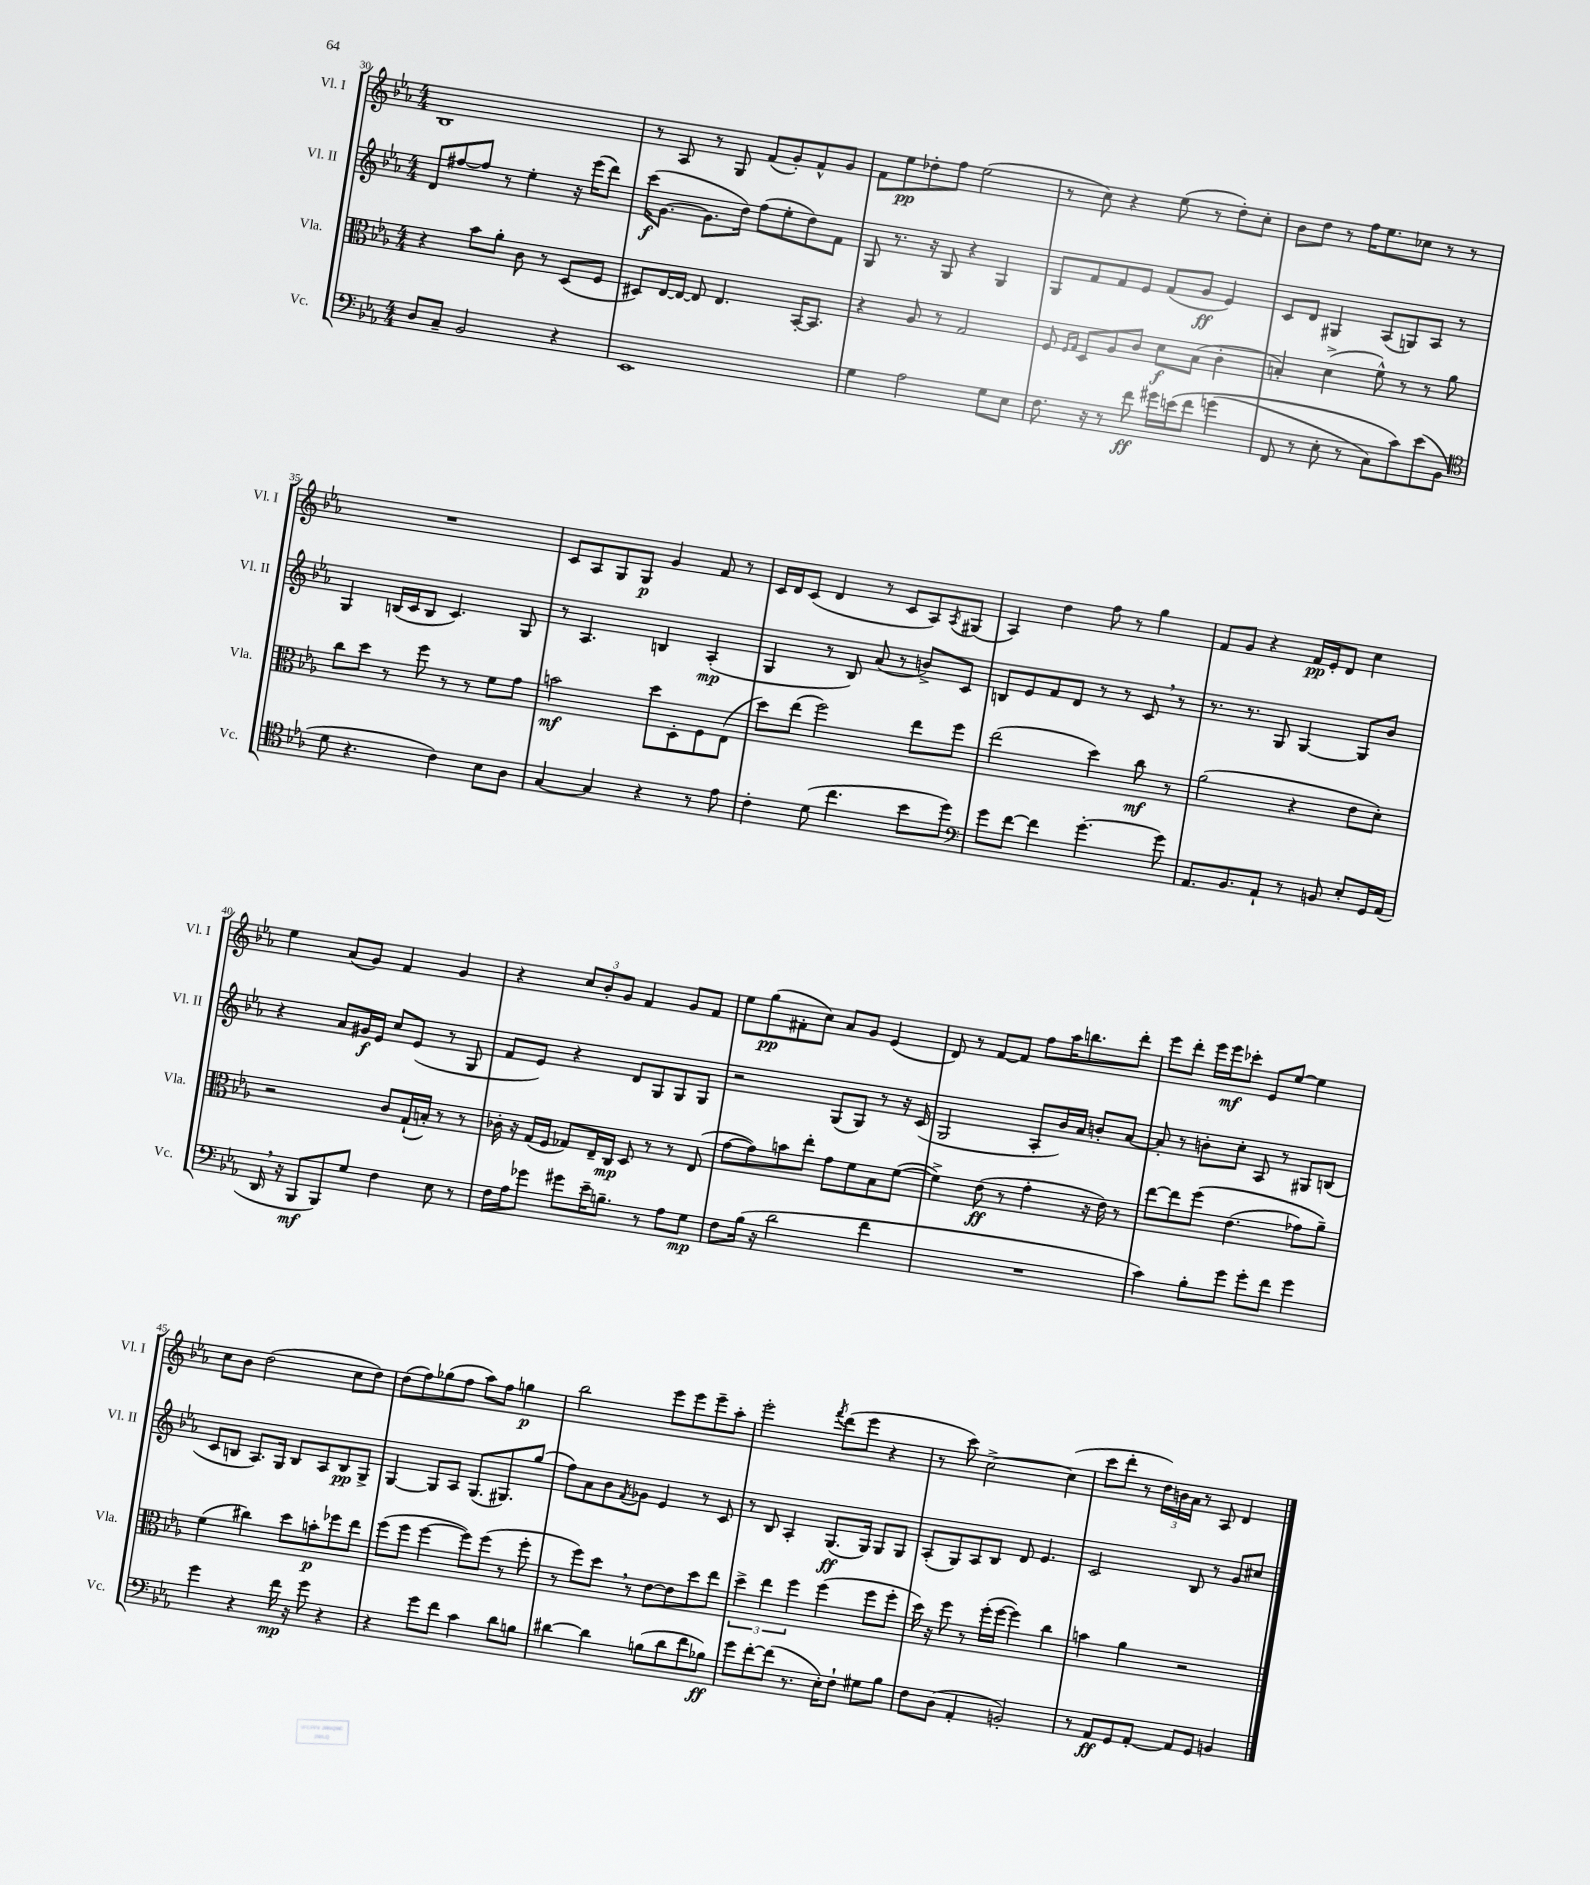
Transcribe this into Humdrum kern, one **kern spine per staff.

**kern	**dynam	**kern	**dynam	**kern	**dynam	**kern	**dynam
*part4	*part4	*part3	*part3	*part2	*part2	*part1	*part1
*staff4	*staff4	*staff3	*staff3	*staff2	*staff2	*staff1	*staff1
*I"Vc.	*	*I"Vla.	*	*I"Vl. II	*	*I"Vl. I	*
*I'Vc.	*	*I'Vla.	*	*I'Vl. II	*	*I'Vl. I	*
*clefF4	*	*clefC3	*	*clefG2	*	*clefG2	*
*k[b-e-a-]	*	*k[b-e-a-]	*	*k[b-e-a-]	*	*k[b-e-a-]	*
*M4/4	*	*M4/4	*	*M4/4	*	*M4/4	*
=30	=30	=30	=30	=30	=30	=30	=30
8D/L	.	4r	.	8d/L	.	1B-	.
8C~/J	.	.	.	[8ff#X/	.	.	.
2BB-/	.	8b-\L	.	8ff#/J]	.	.	.
.	.	8a-'\J	.	8r	.	.	.
.	.	8c\	.	4ee-'\	.	.	.
.	.	8r	.	.	.	.	.
4r	.	(8D/L	.	16r	.	.	.
.	.	.	.	(16eee-\KL	.	.	.
.	.	8F/J	.	8ddd\J)	.	.	.
=31	=31	=31	=31	=31	=31	=31	=31
1EE-	.	8D#X/L)	.	(16ccc\KL	f	8r	.
.	.	.	.	[8.g\J	.	.	.
.	.	[16E-/L	.	.	.	8A-/	.
.	.	16E-/JJ_	.	.	.	.	.
.	.	8E-/]	.	8.g\L]	.	8r	.
.	.	4.E-/	.	.	.	8G/	.
.	.	.	.	16dd\Jk)	.	.	.
.	.	.	.	(8ff\L	.	(8f/L	.
.	.	.	.	8ee-'\	.	8g'/)	.
.	.	[16BB-'/KL	.	8dd\)	.	8f^^/	.
.	.	8.BB-/J]	.	.	.	.	.
.	.	.	.	8f\J	.	8g/J	.
=32	=32	=32	=32	=32	=32	=32	=32
4G\	.	4r	.	8G/	.	8f\L	.
.	.	.	.	8.r	.	8ee-\	pp
2A-\	.	8A-/	.	.	.	8dd-X'\	.
.	.	.	.	16r	.	.	.
.	.	8r	.	8G/	.	8ff\J	.
.	.	2G/	.	4r	.	(2ee-\	.
8G\L	.	.	.	4G/	.	.	.
8E-\J	.	.	.	.	.	.	.
=33	=33	=33	=33	=33	=33	=33	=33
8.F\	.	8F/	.	8G/L	.	8r	.
.	.	16qqF/LL	.	.	.	.	.
.	.	16qqG/JJ	.	.	.	.	.
.	.	8D/L	.	8f/	.	8cc\)	.
16r	.	.	.	.	.	.	.
8r	.	8A-/	.	8f/	.	4r	.
8f\	ff	8c/J	.	8e-/J	.	.	.
16g#X\LL	.	8d\L	f	(8f/L	.	(8ee-\	.
(16en\J	.	.	.	.	.	.	.
8f\J	.	(8B-\J	.	8g/J	ff	8r	.
(4gn\	.	4c'\	.	4e-/)	.	8dd'\L)	.
.	.	.	.	.	.	8cc'\J	.
=34	=34	=34	=34	=34	=34	=34	=34
8FF/	.	4Bn'/)	.	8c/L	.	8b-\L	.
8r	.	.	.	8d/J	.	8dd\J	.
8E-'\	.	(4d^\	.	4G#X/	.	8r	.
8r	.	.	.	.	.	16ff\KL	.
.	.	.	.	.	.	8.ee-\	.
8C\L)	.	8f^^\)	.	(8A-/L	.	.	.
8c\)	.	8r	.	8Gn/)	.	8cc-X\J	.
(8e-\	.	8r	.	8A-/J	.	8r	.
8BB-\J	.	8a-\	.	8r	.	8r	.
!!LO:LB:g=z
=35	=35	=35	=35	=35	=35	=35	=35
*clefC4	*	*	*	*	*	*	*
8d\	.	8cc\L	.	4G/	.	1r	.
4.r	.	8dd\J	.	.	.	.	.
.	.	8r	.	(16Bn/LL	.	.	.
.	.	.	.	16c/J	.	.	.
.	.	8ff\	.	8B/J	.	.	.
4c\)	.	8r	.	4.c/)	.	.	.
.	.	8r	.	.	.	.	.
8B-\L	.	8f\L	.	.	.	.	.
8A-\J	.	8g\J	.	8G/	.	.	.
=36	=36	=36	=36	=36	=36	=36	=36
[4G/	.	2bn\	mf	8r	.	8c/L	.
.	.	.	.	4.A-/	.	8A-/	.
4G/]	.	.	.	.	.	8G/	.
.	.	.	.	.	.	8G/J	p
4r	.	8dd\L	.	4Bn/	.	4g/	.
.	.	8D'\	.	.	.	.	.
8r	.	8F\	.	(4A-'/	mp	8f/	.
8e-\	.	(8E-\J	.	.	.	8r	.
=37	=37	=37	=37	=37	=37	=37	=37
4c'\	.	8dd\L)	.	4G/	.	16c/LL	.
.	.	.	.	.	.	16d/J	.
.	.	(8ee-\J	.	.	.	(8c/J	.
(8d\	.	2ff\)	.	8r	.	4d/	.
4.cc\	.	.	.	8B-/)	.	.	.
.	.	.	.	(8a-/	.	8r	.
.	.	.	.	8r	.	8c/L	.
8b-\L	.	8ee-\L	.	8bn^/L)	.	8A-/)	.
.	.	.	.	.	.	8qA-/	.
8dd\J)	.	8ff\J	.	8c/J	.	(8G#X/J	.
=38	=38	=38	=38	=38	=38	=38	=38
*clefF4	*	*	*	*	*	*	*
8g\L	.	(2ee-\	.	8Bn/L	.	4A-/)	.
[8f\J	.	.	.	8e-/	.	.	.
4f\]	.	.	.	8f/	.	4dd\	.
.	.	.	.	8d/J	.	.	.
[4.g'\	.	4dd\)	.	8r	.	8ff\	.
.	.	.	.	8r	.	8r	.
.	.	8cc\	mf	8c,/	.	4gg\	.
8g\]	.	8r	.	8r	.	.	.
=39	=39	=39	=39	=39	=39	=39	=39
8.AA-/L	.	(2a-\	.	8.r	.	8f/L	.
.	.	.	.	.	.	8g/J	.
8.BB-/	.	.	.	8.r	.	.	.
.	.	.	.	.	.	4r	.
8AA-`/J	.	.	.	8G/	.	.	.
8r	.	4r	.	[4G/	.	16f/LL	pp
.	.	.	.	.	.	16e-'/J	.
8BBn/	.	.	.	.	.	8d/J	.
8E-'/L	.	8e-\L	.	8G/L]	.	4cc\	.
16GG/L	.	8d'\J)	.	8b-/J	.	.	.
(16AA-/JJ	.	.	.	.	.	.	.
!!LO:LB:g=z
=40	=40	=40	=40	=40	=40	=40	=40
16DD,/	.	2r	.	4r	.	4ee-\	.
16r	.	.	.	.	.	.	.
8BBB-/L	mf	.	.	.	.	.	.
8BBB-/)	.	.	.	8a-/L	.	(8a-/L	.
8G/J	.	.	.	16g#X/L	f	8g/J)	.
.	.	.	.	16e-/JJ	.	.	.
4F\	.	8c/L	.	8cc/L	.	4f/	.
.	.	(16G`/L	.	(8e-/J	.	.	.
.	.	16Bn'/JJ)	.	.	.	.	.
8E-\	.	8r	.	8r	.	4g/	.
8r	.	8r	.	8G/	.	.	.
=41	=41	=41	=41	=41	=41	=41	=41
16F\LL	.	16c-X'\	.	8f/L	.	4r	.
16A-\J	.	16r	.	.	.	.	.
8g-X\J	.	(16G/LL	.	8e-/J)	.	.	.
.	.	16F/JJ	.	.	.	.	.
8g#X\L	.	8G-X/L)	.	4r	.	12cc/L	.
.	.	.	.	.	.	12b-'/	.
16e-~\K	.	16E-~/L	.	.	.	.	.
.	.	.	.	.	.	12g/J	.
8.Bn~\J	.	16C/JJ	mp	.	.	.	.
.	.	8D/	.	8d/L	.	4f/	.
8r	.	8r	.	8G/	.	.	.
8A-\L	.	8r	.	8G/	.	8g/L	.
8G\J	mp	(8E-/	.	8G/J	.	8f/J	.
=42	=42	=42	=42	=42	=42	=42	=42
8F\L	.	[8g\L	.	2r	.	8ee-\L	.
(16B-\Jk	.	8g\])	.	.	.	(8gg\	pp
16r	.	.	.	.	.	.	.
2d\	.	8bn\	.	.	.	8f#X'\	.
.	.	8ee-'\J	.	.	.	8cc\J)	.
.	.	8g\L	.	(8G/L	.	8a-/L	.
.	.	8f\	.	8G/J)	.	8g/J	.
4f\	.	8B-\	.	8r	.	(4e-/	.
.	.	([8f\J	.	16r	.	.	.
.	.	.	.	(16c/	.	.	.
=43	=43	=43	=43	=43	=43	=43	=43
1r	.	4f^\])	.	2G/	.	8d/)	.
.	.	.	.	.	.	8r	.
.	.	(8e-\	ff	.	.	[8f/L	.
.	.	8r	.	.	.	8f/J]	.
.	.	4g'\	.	8A-'/L	.	8ff\L	.
.	.	.	.	16b-/L)	.	16aa-\K	.
.	.	.	.	16a-/JJ	.	8.bbn\	.
.	.	16r	.	8bn'/L	.	.	.
.	.	16e-\)	.	.	.	.	.
.	.	8r	.	[8a-/J	.	8ddd'\J	.
=44	=44	=44	=44	=44	=44	=44	=44
4c\)	.	[8ee-\L	.	8a-'/]	.	8eee-\L	.
.	.	8ee-\]	.	8r	.	8ddd'\J	.
8B-'\L	.	(8ff\J	.	8bn'\L	.	16eee-\LL	.
.	.	.	.	.	.	16eee-\J	mf
8g\J	.	(4.e-\	.	8cc'\J	.	8ccc-X'\J	.
8g'\L	.	.	.	8A-/	.	8e-/L	.
8f\J	.	.	.	8r	.	[8ee-/J	.
4g\	.	8g-X\L)	.	8G#X/L	.	4ee-\]	.
.	.	8a-~\J)	.	(8Bn/J	.	.	.
!!LO:LB:g=z
=45	=45	=45	=45	=45	=45	=45	=45
4g\	.	(4f\	.	8c/L	.	8cc\L	.
.	.	.	.	8Bn/J	.	8b-\J	.
4r	.	4cc#X\)	.	8.A-/L)	.	(2dd\	.
.	.	.	.	16G/Jk	.	.	.
16f\	mp	8dd\L	.	8B/L	.	.	.
16r	.	.	.	.	.	.	.
8g\	.	8bn'\	p	8A-/	.	.	.
4r	.	8ff-X\	.	8B/	pp	8cc\L	.
.	.	8ee-\J	.	8G^/J	.	8dd\J)	.
=46	=46	=46	=46	=46	=46	=46	=46
4r	.	(8ff\L	.	[4G/	.	(8dd\L	.
.	.	8ff\J	.	.	.	8ff\)	.
8g\L	.	[4ff\	.	8G/L]	.	(8gg-X\	.
8f\J	.	.	.	8A-/J	.	8ff\J	.
4c\	.	8ff\L])	.	(8.G/L	.	8aa-\L)	.
.	.	(8ff\J	.	.	.	8ff\J	.
.	.	.	.	8.G#X/)	.	.	.
8d\L	.	8r	.	.	.	4ggn\	p
8Bn\J	.	8ff'\	.	(8gg/J	.	.	.
=47	=47	=47	=47	=47	=47	=47	=47
[4d#X\	.	8r	.	8ff\L)	.	2bb-\	.
.	.	8ff\L)	.	8a-\	.	.	.
4d#\]	.	8dd,\J	.	8b-\	.	.	.
.	.	.	.	8qf/	.	.	.
.	.	8r	.	8g-X\J	.	.	.
(8Bn\L	.	[8e-\L	.	4e-/	.	8eee-\L	.
8d#\	.	8e-\]	.	.	.	8eee-\	.
8f\	.	8dd\	.	8r	.	8eee-~\	.
8B-X\J)	ff	8ee-\J	.	8c/	.	8aa-'\J	.
=48	=48	=48	=48	=48	=48	=48	=48
8g\L	.	6dd^\	.	8r	.	2eee-'\	.
[8f'\	.	.	.	8B-/	.	.	.
.	.	6ee-\	.	.	.	.	.
(8f\J]	.	.	.	4A-'/	.	.	.
.	.	6ff\	.	.	.	.	.
8.r	.	.	.	.	.	.	.
.	.	.	.	.	.	8qfff/	.
.	.	(4ff\	.	(8.G/L	ff	(8ddd\L	.
16E-'\KL)	.	.	.	.	.	.	.
8F`\J	.	.	.	.	.	8eee-\J	.
.	.	.	.	16G/Jk)	.	.	.
8G#X\L	.	8ff\L	.	8G/L	.	4r	.
8B-\J	.	8ff'\J	.	8G/J	.	.	.
=49	=49	=49	=49	=49	=49	=49	=49
8F\L	.	16dd\)	.	(8A-'/L	.	8r	.
.	.	16r	.	.	.	.	.
(8D\J	.	8ff\	.	8G/)	.	8ccc\)	.
4AA-'/	.	8r	.	8A-/	.	[2cc^\	.
.	.	(16ff'\LL	.	8B-/J	.	.	.
.	.	[16ff\JJ	.	.	.	.	.
2BBn'/)	.	4ff\])	.	8d/	.	.	.
.	.	.	.	4.e-/	.	.	.
.	.	4cc\	.	.	.	(4cc\]	.
=50	=50	=50	=50	=50	=50	=50	=50
8r	.	4bn\	.	2c/	.	8ccc\L	.
8AA-/L	ff	.	.	.	.	8ddd'\J	.
8GG/	.	4a-\	.	.	.	8r	.
[8AA-'/J	.	.	.	.	.	24dd\LL)	.
.	.	.	.	.	.	24bn\	.
.	.	.	.	.	.	24a-\JJ	.
8AA-/L]	.	2r	.	8B-/	.	8r	.
8GG/J	.	.	.	8r	.	8A-/	.
4BBn/	.	.	.	8g/L	.	4d/	.
.	.	.	.	8cc#X/J	.	.	.
==	==	==	==	==	==	==	==
*-	*-	*-	*-	*-	*-	*-	*-
